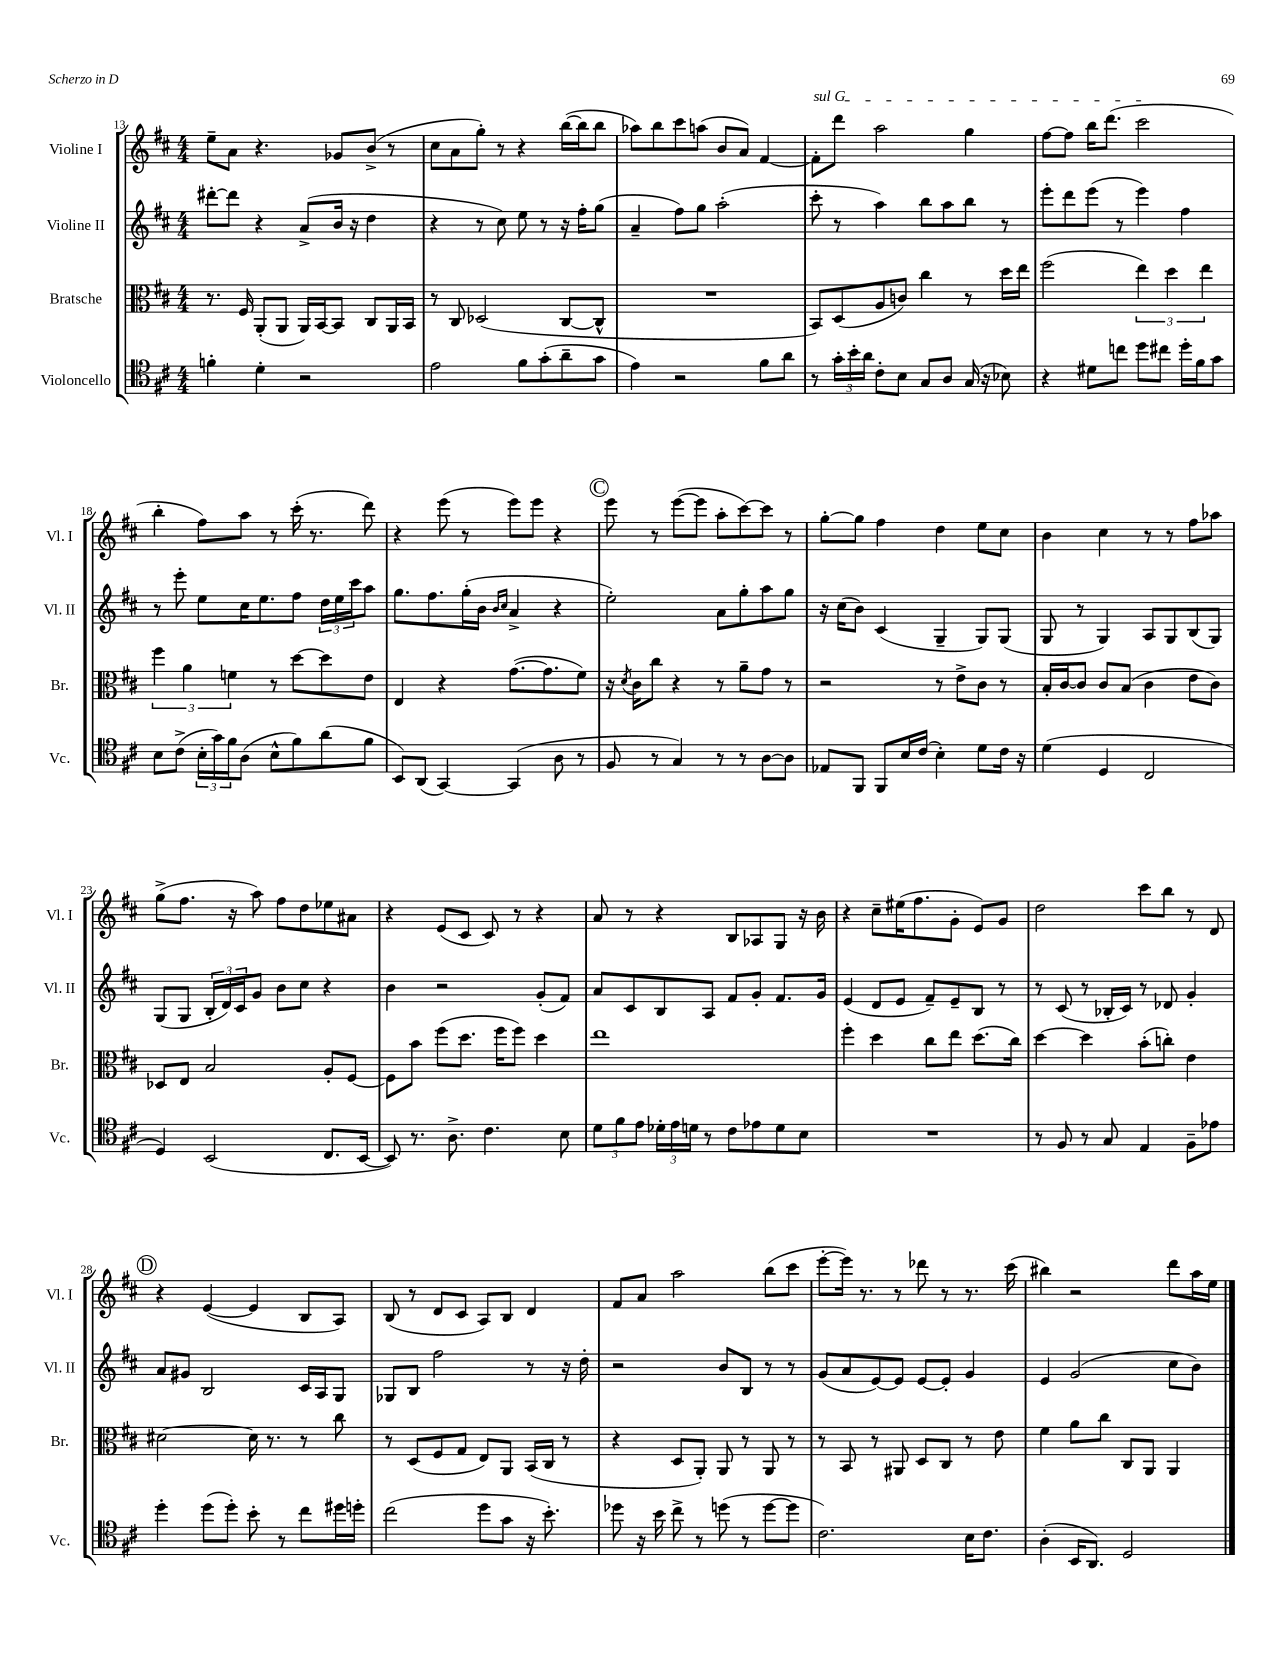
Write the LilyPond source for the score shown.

<<
\new StaffGroup <<
\new Staff = "s0" \with { instrumentName = "Violine I" shortInstrumentName = "Vl. I" } {
    \clef treble \key d \major \numericTimeSignature \time 4/4
    e''8-- a'8 r4. ges'8 b'8->( r8 |
    cis''8 a'8 g''8-.) r8 r4 b''16~( b''16 b''8 |
    aes''8) b''8 cis'''8 a''8( b'8 a'8) fis'4~ |
    \once \override TextSpanner.bound-details.left.text = \markup { \italic "sul G" } fis'8-.\startTextSpan d'''8 a''2 g''4 |
    fis''8~ fis''8 b''16 d'''8.( cis'''2\stopTextSpan |
    b''4-. fis''8) a''8 r8 cis'''16-.( r8. d'''8) |
    r4 e'''8( r8 e'''8) e'''8 r4 |
    \mark \markup { \circle "C" } e'''8 r8 e'''8~( e'''8 a''8-. cis'''8~) cis'''8 r8 |
    g''8~-. g''8 fis''4 d''4 e''8 cis''8 |
    b'4 cis''4 r8 r8 fis''8 aes''8 |
    g''8->( fis''8. r16 a''8) fis''8 d''8 ees''8 ais'8 |
    r4 e'8( cis'8 cis'8) r8 r4 |
    a'8 r8 r4 b8 aes8 g8 r16 b'16 |
    r4 cis''8-- eis''16( fis''8. g'8-. e'8) g'8 |
    d''2 cis'''8 b''8 r8 d'8 |
    \mark \markup { \circle "D" } r4 e'4~( e'4 b8 a8) |
    b8( r8 d'8 cis'8 a8) b8 d'4 |
    fis'8 a'8 a''2 b''8( cis'''8 |
    e'''8~-. e'''16) r8. r8 des'''8 r8 r8. cis'''16( |
    bis''4) r2 d'''8 a''16 e''16 \bar "|." |
}
\new Staff = "s1" \with { instrumentName = "Violine II" shortInstrumentName = "Vl. II" } {
    \clef treble \key d \major \numericTimeSignature \time 4/4
    dis'''8~-. dis'''8 r4 a'8->( b'16 r16 d''4 |
    r4 r8 cis''8) e''8 r8 r16 fis''16-. g''8( |
    a'4-- fis''8) g''8 a''2-.( |
    cis'''8-. r8 a''4) b''8 a''8 b''8 r8 |
    e'''8-. d'''8 e'''8( r8 e'''4) fis''4 |
    r8 e'''8-. e''8 cis''16 e''8. fis''8 \tuplet 3/2 { d''16 e''16 cis'''16 } a''8 |
    g''8. fis''8. g''16-.( b'16 \grace { b'16 cis''16 } a'4-> r4 |
    \mark \markup { \circle "C" } e''2-.) a'8 g''8-. a''8 g''8 |
    r16 cis''16( b'8) cis'4( g4-- g8) g8( |
    g8 r8 g4) a8 g8 b8( g8) |
    g8( g8 \tuplet 3/2 { b16-. d'16) cis'16 } g'8 b'8 cis''8 r4 |
    b'4 r2 g'8-.( fis'8) |
    a'8 cis'8 b8 a8 fis'8 g'8-. fis'8. g'16 |
    e'4( d'8 e'8 fis'8--) e'8-- b8 r8 |
    r8 cis'8( r8 bes16-. cis'16) r8 des'8 g'4-. |
    \mark \markup { \circle "D" } a'8 gis'8 b2 cis'16 a16 g8 |
    ges8 b8 fis''2 r8 r16 d''16-. |
    r2 b'8 b8 r8 r8 |
    g'8( a'8 e'8~) e'8 e'8~ e'8-. g'4 |
    e'4 g'2( cis''8 b'8) \bar "|." |
}
\new Staff = "s2" \with { instrumentName = "Bratsche" shortInstrumentName = "Br." } {
    \clef alto \key d \major \numericTimeSignature \time 4/4
    r8. fis16 a,8-.( a,8 a,16) b,16~ b,8 cis8 a,16 b,16 |
    r8 cis8 des2( cis8~ cis8-^ |
    R1 |
    b,8) d8( a8 c'8) cis''4 r8 d''16 e''16 |
    fis''2( \tuplet 3/2 { e''4) d''4 e''4 } |
    \tuplet 3/2 { fis''4 a'4 f'4 } r8 d''8~ d''8 e'8 |
    e4 r4 g'8.~( g'8. fis'8) |
    \mark \markup { \circle "C" } r16 \acciaccatura { d'8 } cis'16 cis''8 r4 r8 a'8-- g'8 r8 |
    r2 r8 e'8-> cis'8 r8 |
    b16-. cis'16~ cis'8 cis'8 b8( cis'4 e'8 cis'8) |
    des8 e8 b2 a8-. fis8~ |
    fis8 b'8 fis''8( d''8. fis''16 fis''8) d''4 |
    e''1 |
    fis''4-. d''4 cis''8 e''8 d''8.( cis''16) |
    d''4~ d''4 b'8-.( c''8-.) e'4 |
    \mark \markup { \circle "D" } dis'2~ dis'16 r8. r8 cis''8 |
    r8 d8( fis8 g8 e8) a,8 b,16( cis16 r8 |
    r4 d8 a,8-.) a,8 r8 a,8 r8 |
    r8 b,8 r8 ais,8 d8 cis8 r8 e'8 |
    fis'4 a'8 cis''8 cis8 a,8 a,4 \bar "|." |
}
\new Staff = "s3" \with { instrumentName = "Violoncello" shortInstrumentName = "Vc." } {
    \clef tenor \key d \major \numericTimeSignature \time 4/4
    f'4-. d'4-. r2 |
    e'2 fis'8 g'8-.( a'8-- g'8 |
    e'4) r2 fis'8 a'8 |
    r8 \tuplet 3/2 { g'16-. b'16-. a'16 } cis'8-. b8 g8 a8 g16( r16 bes8) |
    r4 dis'8 c''8 d''8 cis''8 d''16-. fis'16 g'8 |
    b8 cis'8->( \tuplet 3/2 { b16-. g'16) fis'16 } a8( b8-^ fis'8) a'8( fis'8 |
    b,8) a,8( g,4~) g,4( a8 r8 |
    \mark \markup { \circle "C" } fis8 r8 g4) r8 r8 a8~ a8 |
    ees8 fis,8 fis,8 b16 cis'16( b4-.) d'8 cis'16 r16 |
    d'4( d4 cis2 |
    d4) b,2( cis8. b,16~ |
    b,8) r8. a8.-> cis'4. b8 |
    \tuplet 3/2 { d'8 fis'8 e'8 } \tuplet 3/2 { des'16-. e'16 d'16 } r8 cis'8 ees'8 d'8 b8 |
    R1 |
    r8 fis8 r8 g8 e4 fis8-- ees'8 |
    \mark \markup { \circle "D" } d''4-. d''8( d''8-.) b'8-. r8 cis''8 dis''16 d''16-. |
    cis''2( d''8 g'8 r16 b'8.-.) |
    des''8 r16 b'16 cis''8-> r8 d''8( r8 d''8~ d''8 |
    cis'2.) b16 cis'8. |
    a4-.( b,16 a,8.) d2 \bar "|." |
}
>>
>>
\layout { \context { \Score currentBarNumber = #13 } }
